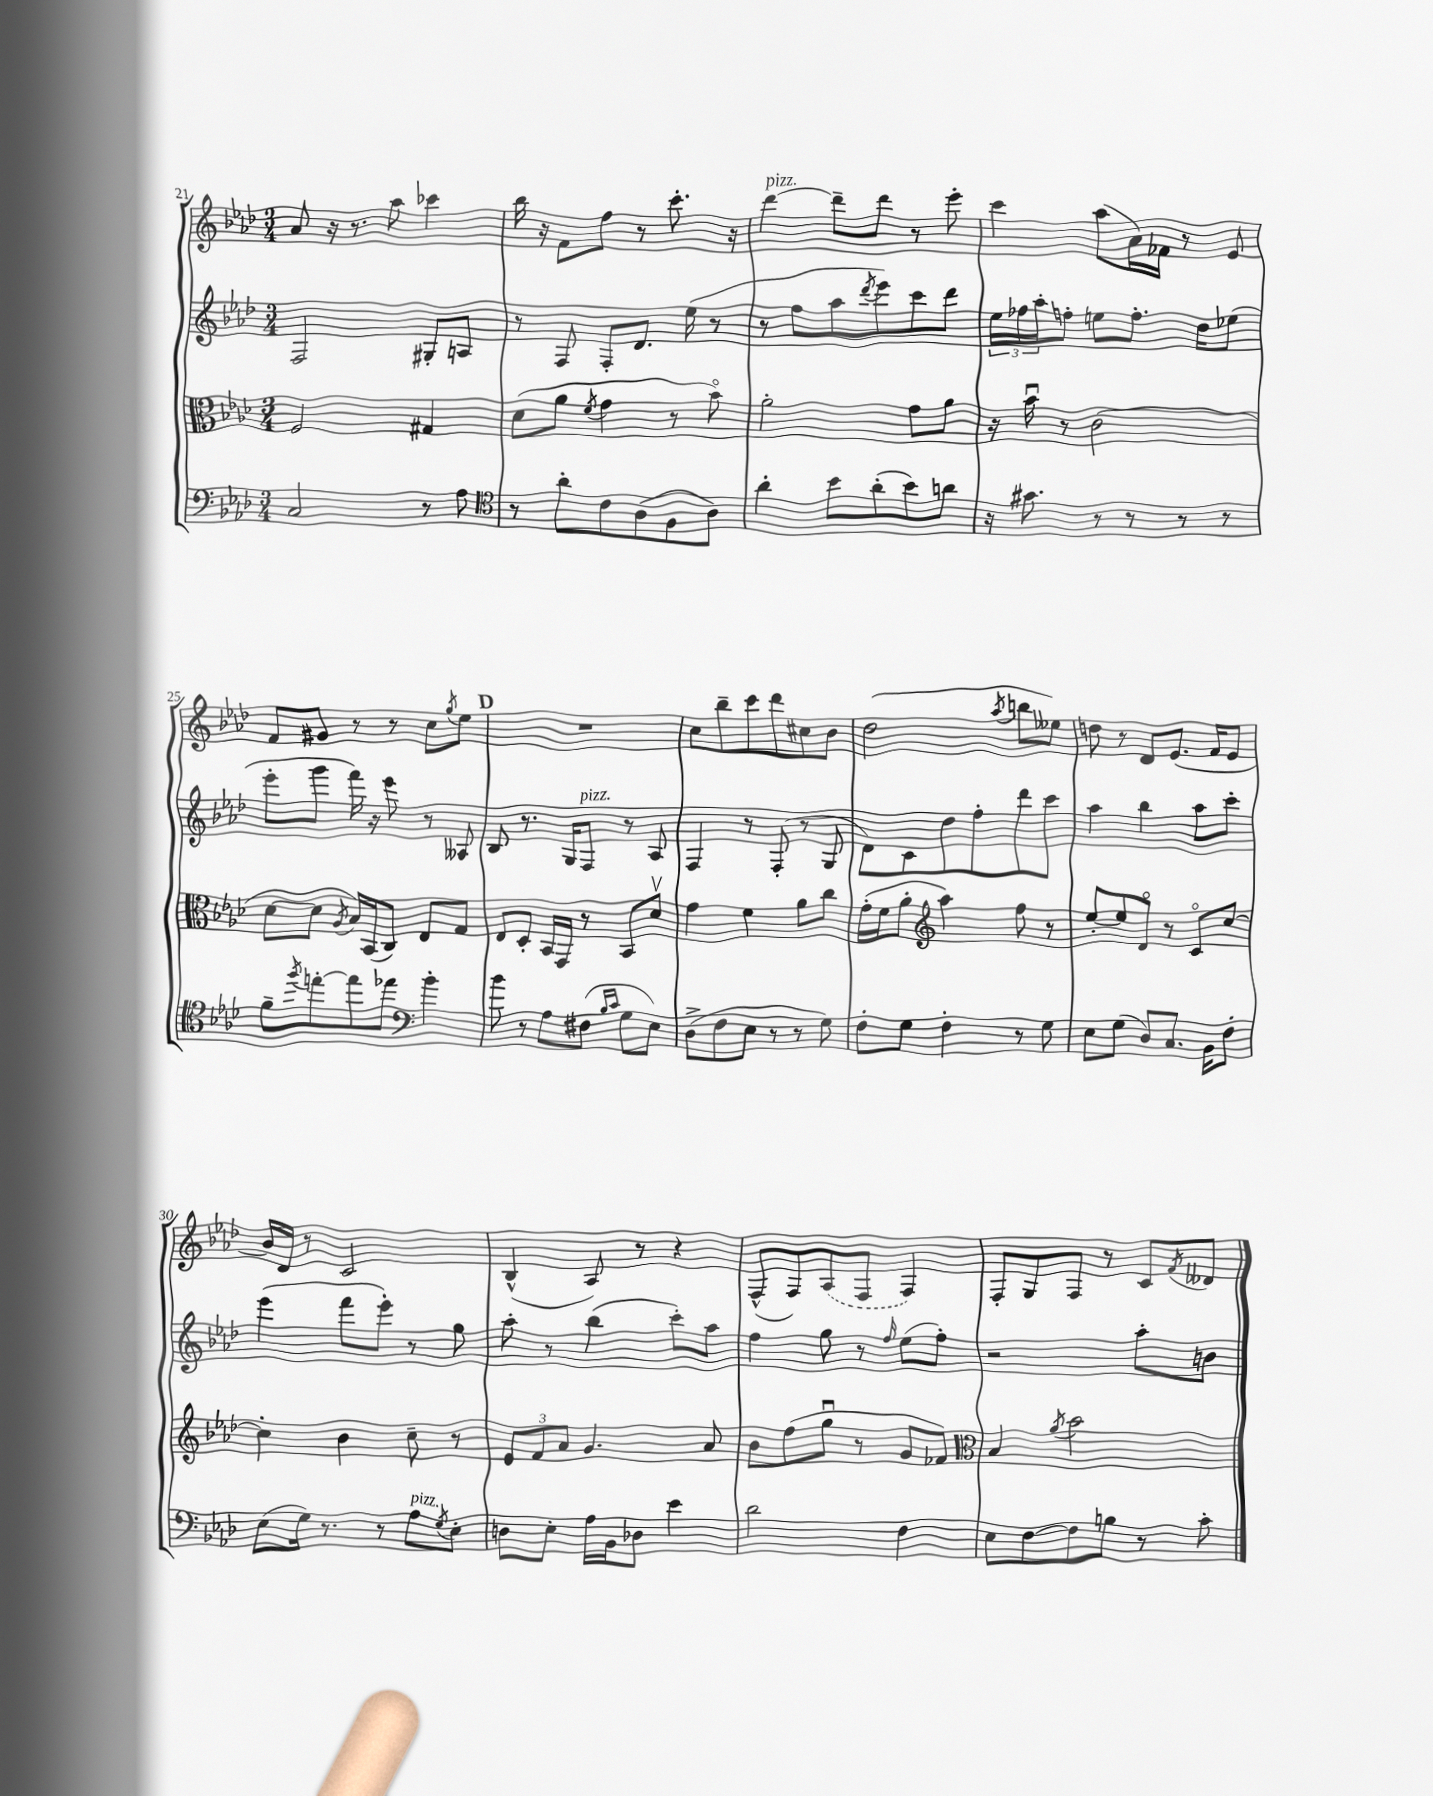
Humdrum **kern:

**kern	**kern	**kern	**kern
*staff4	*staff3	*staff2	*staff1
*clefF4	*clefC3	*clefG2	*clefG2
*k[b-e-a-d-]	*k[b-e-a-d-]	*k[b-e-a-d-]	*k[b-e-a-d-]
*M3/4	*M3/4	*M3/4	*M3/4
2C/	2F/	2F/	8a-/
.	.	.	16r
.	.	.	8.r
.	.	.	8aa-\
8r	4G#/	8G#'/L	4ccc-\
8A-\	.	8A/J	.
=	=	=	=
*clefC4	*	*	*
8r	(8d-\L	8r	16bb-\
.	.	.	16r
8a-'\L	8a-\J	8F/	8f\L
.	8qf/	.	.
8c\	4g\	8F'/L	8ff\J
(8A-\	.	8.d-/J	8r
8F\	8r	.	8.ccc'\
.	.	(16ee-\	.
8A-\J)	8b-o\)	8r	.
.	.	.	16r
=	=	=	=
4a-'\	2a-'\	8r	[4ddd-\
.	.	8ff\L	.
8b-\L	.	8aa-\	8ddd-~\]L
.	.	8qddd-/	.
(8a-'\	.	8eee-\)	8ddd-\J
8b-\)	8g\L	8ccc\	8r
8a\J	8a-\J	8ddd-\J	8eee-'\
=	=	=	=
16r	16r	24ee-\LL	4ccc\
.	.	24ff-\	.
8.g#\	16b-u\	.	.
.	.	24aa-'\J	.
.	8r	8ff'\J	.
8r	(2c\	8ee\L	(8aa-\L
8r	.	8.ff'\J	16a-\L)
.	.	.	16f-\JJ
8r	.	.	8r
.	.	16dd-\LK	.
8r	.	(8ee-\J	8e-/
=	=	=	=
8f~\L	[8d-\L	8eee-'\L	8f/L
8qff/	.	.	.
[8ee'\	8d-\]J	8ggg\J	8g#/J
.	8qA-/	.	.
8ee\]	16B-/LL)	16fff\)	8r
.	(16BB-/J	16r	.
8ee-\J	8C/J)	8eee-\	8r
*clefF4	*	*	*
4b-'\	8E-/L	8r	8cc\L
.	.	.	8qgg/
.	8G/J	8A--/	8ee-\J
=	=	=	=
8b-\	8E-/L	8B-/	2.r
8r	8D-'/J	8.r	.
8A-\L	16BB-/LL	.	.
.	16GG/JJ	16G/LK	.
(8F#\J	8r	8F/J	.
16qqB-/LL	.	.	.
16qqc/JJ	.	.	.
8G\L	8BB-/L	8r	.
8E-\J)	8d-v/J	8A-/	.
=	=	=	=
(8D-^\L	4g\	4F/	8cc\L
8F\	.	.	8bb-~\
8E-\J	4f\	8r	8ccc\
8r	.	(8F'/	8ddd-\
8r	8a-\L	8r	8cc#\
8G\)	8cc\J	8G/	8b-\J
=	=	=	=
8F'\L	(16g'\LL	8d-\L)	(2dd-\
.	16f\J	.	.
8G\J	8a-'\J	8c\	.
*	*clefG2	*	*
4F'\	4aa-\)	8dd-\	.
.	.	8ff'\	.
.	.	.	8qaa-/
8r	8ff\	8ddd-\	8bb\L
8G\	8r	8ccc\J	8ee--\J)
=	=	=	=
8E-\L	[8ee-'/L	4aa-\	8dd\
(8G\J	8ee-/]	.	8r
8D-/L)	8d-o/J	4bb-\	8d-/L
8.C/J	8r	.	(8.e-/J
.	8co/L	8aa-\L	.
16BB-\LK	.	.	16f/LK
8F'\J	[8cc/J	8ccc'\J	8e-/J
=	=	=	=
(8E-\L	4cc'\]	(4eee-\	16b-/LL)
.	.	.	16d-/JJ
16G\Jk)	.	.	8r
8.r	.	.	.
.	4b-\	8fff\L	2c/
8r	.	8eee-'\J)	.
8A-\L	8cc~\	8r	.
8qG/	.	.	.
8E-'\J	8r	8gg\	.
=	=	=	=
8D\L	12e-/L	8aa-'\	(4B-^^/
.	12f/	.	.
8E-'\J	.	8r	.
.	12a-/J	.	.
16A-\LL	4.g/	(4bb-\	8A-/)
16BB-\J	.	.	.
8D-\J	.	.	8r
4e-\	.	8ccc'\L)	4r
.	8a-/	8aa-\J	.
=	=	=	=
2d-\	8b-\L	4ff\	(8F^^/L
.	(8ff\	.	8F/)
.	8ggu\J	8gg\	(8A-/
.	8r	8r	8F/J
.	.	16qqff/	.
4F\	8g/L	(8ee-\L	4F/)
.	8f-/J)	8ff'\J)	.
=	=	=	=
*	*clefC3	*	*
8E-\L	4B-/	2r	8F'/L
[8F\	.	.	8G/
.	8qa-/	.	.
8F\]	2b-\	.	8F/J
8B\J	.	.	8r
8r	.	8aa-'\L	8c/L
.	.	.	8qf/
8c'\	.	8b\J	8d--/J
==	==	==	==
*-	*-	*-	*-
